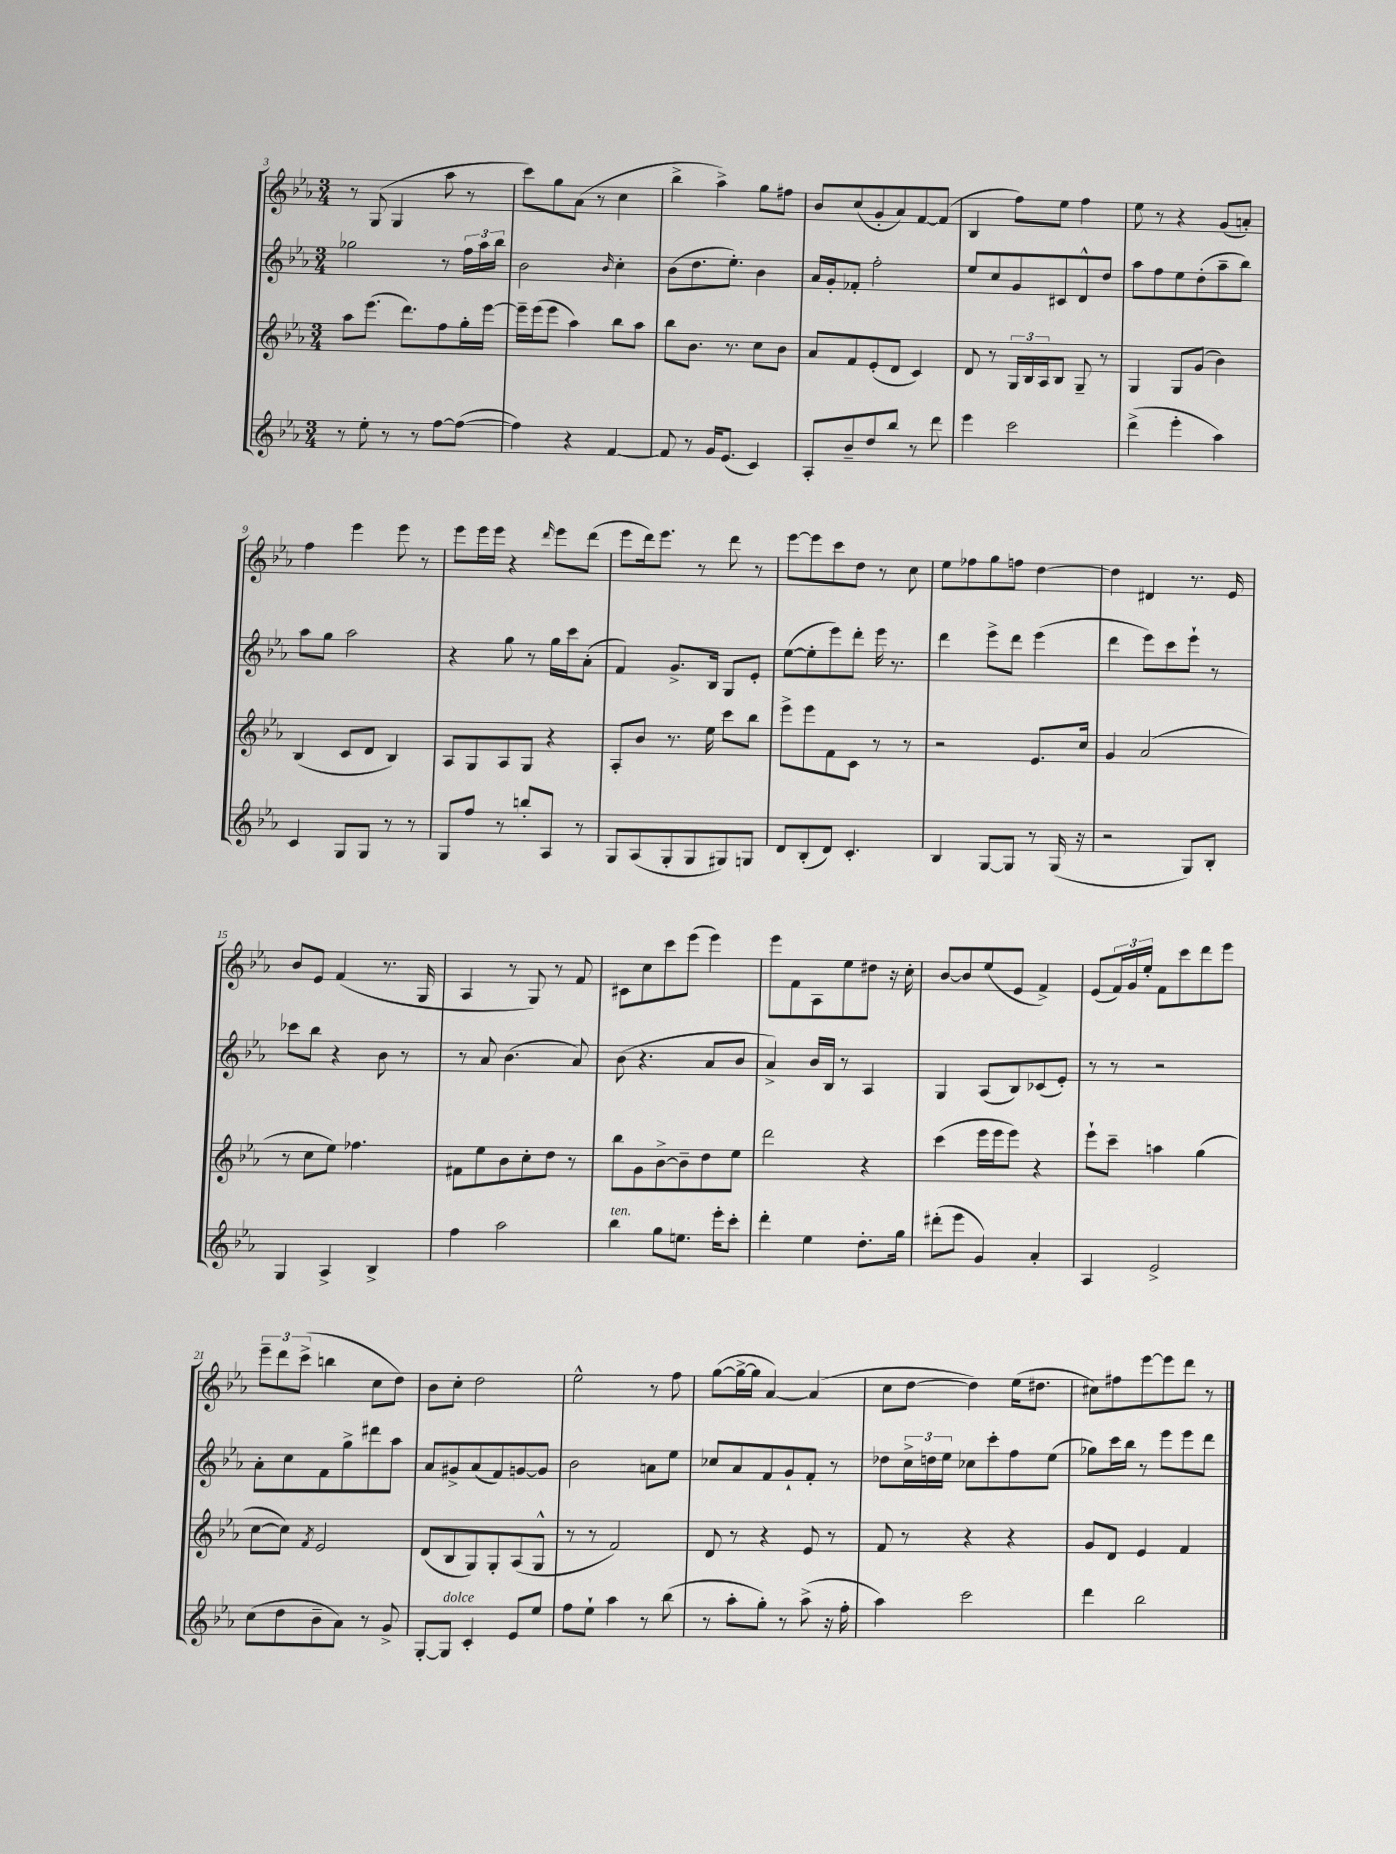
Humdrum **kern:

**kern	**kern	**kern	**kern
*part4	*part3	*part2	*part1
*staff4	*staff3	*staff2	*staff1
*clefG2	*clefG2	*clefG2	*clefG2
*k[b-e-a-]	*k[b-e-a-]	*k[b-e-a-]	*k[b-e-a-]
*M3/4	*M3/4	*M3/4	*M3/4
=3	=3	=3	=3
8r	8aa-\L	2gg-X\	8r
8ee-'\	(8.eee-\J	.	(8G/
8r	.	.	4G/
.	8.ddd\L)	.	.
8r	.	.	.
[8ff\L	8ff\	8r	8aa-\
(8ff\J_	16gg'\L	24ff\LL	8r
.	.	24aa-\	.
.	[16eee-\JJ	.	.
.	.	24bb-\JJ	.
=4	=4	=4	=4
4ff\])	16eee-~\LL]	2b-\	8ccc\L)
.	(16eee-\J	.	.
.	8eee-\J	.	8gg\
4r	4aa-\)	.	(8a-\J
.	.	.	8r
.	.	16qqb-/	.
[4f/	8bb-\L	4cc'\	4cc\
.	8aa-\J	.	.
=5	=5	=5	=5
8f/]	8bb-\L	(8b-\L	4bb-^\
8r	8.b-\J	8.dd\	.
16g/KL	.	.	4aa-^\)
(8.e-/J	8.r	8.ee-'\J)	.
4c/)	8cc\L	4b-\	8gg\L
.	8b-\J	.	8ff#X\J
=6	=6	=6	=6
8A-'/L	8a-/L	16a-/LL	8b-/L
.	.	16g'/J	.
8b-~/	8f/	8f-X'/J	(8cc/
8dd/	(8e-'/	2ff'\	8g'/
8bb-/J	8d/J	.	8a-/)
8r	4c/)	.	[8f/
8ddd\	.	.	(8f/J]
=7	=7	=7	=7
4eee-\	8d/	8ee-/L	4B-/
.	8r	8cc/	.
2ccc\	24G/LL	8g/	8ff\L)
.	24B-/	.	.
.	24A-/J	.	.
.	8B-/J	8c#X/	8ee-\J
.	8G~/	8d^^/	4ff\
.	8r	8dd/J	.
=8	=8	=8	=8
(4ddd^\	4G/	8aa-\L	8ee-\
.	.	8ff\	8r
4eee-'\	8G/L	8ee-\	4r
.	(8g/J	(8dd'\	.
4aa-\)	4b-\)	8aa-~\	(8g/L
.	.	8bb-\J)	8an'/J)
!!LO:LB:g=z
=9	=9	=9	=9
4c/	(4B-/	8aa-\L	4ff\
.	.	8gg\J	.
8G/L	8c/L	2aa-\	4eee-\
8G/J	8d/J	.	.
8r	4B-/)	.	8eee-\
8r	.	.	8r
=10	=10	=10	=10
8G/L	8A-/L	4r	8eee-\L
8ff/J	8G/	.	16eee-\L
.	.	.	16eee-\JJ
8r	8A-/	8gg\	4r
8bbn'/L	8G/J	8r	.
.	.	.	16qqddd/
8A-/J	4r	16gg\LL	8eee-\L
.	.	16ccc\J	.
8r	.	(8a-'\J	(8ddd\J
=11	=11	=11	=11
8G/L	8A-'/L	4f/)	8eee-\L
(8A-/	8b-/J	.	16ddd\k)
.	.	.	8.eee-\J
8G'/	8.r	8.g^/L	.
8G/	.	.	8r
.	16ee-\	16B-/Jk	.
8G#X/)	8ccc\L	8G/L	8ddd\
8Gn/J	8bb-\J	8e-'/J	8r
=12	=12	=12	=12
8d/L	8eee-^\L	([8ee-\L	[8eee-\L
(8B-'/	8eee-\	8ee-'\]	8eee-\]
8d/J)	8f\	8eee-\)	8ccc\
4.c'/	8c\J	8ddd'\J	8dd\J
.	8r	16eee-\	8r
.	.	8.r	.
.	8r	.	8cc\
=13	=13	=13	=13
4B-/	2r	4ddd\	8ee-\L
.	.	.	8ff-X\
[8G/L	.	8eee-^\L	8gg\
8G/J]	.	8ddd\J	8ffn\J
8r	8.e-/L	(4eee-\	[4dd\
(16G/	.	.	.
16r	16cc/Jk	.	.
=14	=14	=14	=14
2r	4g/	4ddd\	4dd\]
.	(2a-/	8eee-\L)	4d#X/
.	.	8ccc\	.
8G/L)	.	8eee-`\J	8.r
8B-'/J	.	8r	.
.	.	.	16e-/
!!LO:LB:g=z
=15	=15	=15	=15
4G/	8r	8ccc-X\L	8b-/L
.	8cc\L	8bb-\J	8e-/J
4A-^/	8ee-\J)	4r	(4f/
.	4.ff-X\	.	.
4B-^/	.	8b-\	8.r
.	.	8r	.
.	.	.	16G/
=16	=16	=16	=16
4ff\	8f#X\L	8r	4A-/
.	8ee-\	8a-/	.
2aa-\	8b-\	(4.b-\	8r
.	8cc'\	.	8G/)
.	8dd\J	.	8r
.	8r	8a-/)	8f/
=17	=17	=17	=17
!LO:TX:a:i:t=ten.	!	!	!
4bb-\	8bb-\L	(8b-\	8c#X\L
.	8g\	4.r	8cc\
8gg\L	[8b-^\	.	8ccc\
8.een\J	8b-~\]	.	(8eee-\J
.	8dd\	8a-/L	4eee-\)
16eee-'\KL	.	.	.
8ccc'\J	8ee-\J	8b-/J	.
=18	=18	=18	=18
4ddd'\	2ddd\	4a-^/)	8eee-\L
.	.	.	8f\
4ee-\	.	16b-/LL	8A-\
.	.	16B-/JJ	.
.	.	8r	8ee-\
8.dd'\L	4r	4A-/	8dd#X\J
.	.	.	16r
16gg\Jk	.	.	16cc'\
=19	=19	=19	=19
(8ddd#X'\L	(4ccc\	4G/	[8b-/L
8eee-\J	.	.	8b-/]
4g/)	16eee-\LL	(8A-/L	(8ee-/
.	16eee-\J	.	.
.	8eee-\J)	8B-/)	8e-/J
4a-'/	4r	(8c-X/	4f^/)
.	.	8e-'/J)	.
=20	=20	=20	=20
4A-/	8eee-`\L	8r	(8e-/L
.	8ccc~\J	8r	24f/L)
.	.	.	24g/
.	.	.	24ee-'/JJ
2e-^/	4aan\	2r	8f\L
.	.	.	8ccc\
.	(4gg\	.	8ddd\
.	.	.	8eee-\J
!!LO:LB:g=z
=21	=21	=21	=21
(8cc\L	[8cc\L	8a-'\L	12eee-~\L
.	.	.	12ddd\
8dd\	8cc\J])	8cc\	.
.	.	.	(12ccc^\J
.	8qf/	.	.
8b-~\	2e-/	8f\	4bbn\
8a-\J)	.	8gg^\	.
8r	.	8ddd#X\	8cc\L
8g^/	.	8aa-\J	8dd\J)
=22	=22	=22	=22
[8G'/L	(8d/L	8a-/L	8b-\L
!LO:TX:a:i:t=dolce	!	!	!
8G/J]	8B-/	8g#X^/	8cc'\J
4c'/	8G/)	(8a-/	2dd\
.	8G'/	8f/)	.
8e-/L	(8A-/	[8gn/	.
8ee-/J	8G^^/J	8g/J]	.
=23	=23	=23	=23
8ff\L	8r	2b-\	2ee-^^\
8ee-`\J	8r	.	.
4aa-\	2f/)	.	.
8r	.	8an\L	8r
(8bb-\	.	8ee-\J	8ff\
=24	=24	=24	=24
8r	8d/	8cc-X/L	([8gg\L
8aa-'\L	8r	8a-/	16gg^\L_
.	.	.	16gg\JJ]
8gg'\J)	4r	8f/	[4a-/)
8r	.	8g`/	.
(8aa-^\	8e-/	8f'/J	(4a-/]
16r	8r	8r	.
16ff'\	.	.	.
=25	=25	=25	=25
4aa-\)	8f/	8dd-X\L	8cc\L
.	8r	24cc^\L	[8dd\J
.	.	24ddn\	.
.	.	24ee-\JJ	.
2ccc\	4r	8cc-X\L	4dd\])
.	.	8ccc'\	.
.	4r	8ff\	(16ee-\KL
.	.	.	8.dd#X\J
.	.	(8ee-\J	.
=26	=26	=26	=26
4ddd\	8g/L	8gg-X\L)	8cc#X\L)
.	8d/J	16ccc\L	8ff#X\
.	.	16bb-\JJ	.
2bb-\	4e-/	8r	[8eee-\
.	.	8eee-\L	8eee-\]
.	4f/	8eee-\	8ddd\J
.	.	8ddd\J	8r
==	==	==	==
*-	*-	*-	*-
